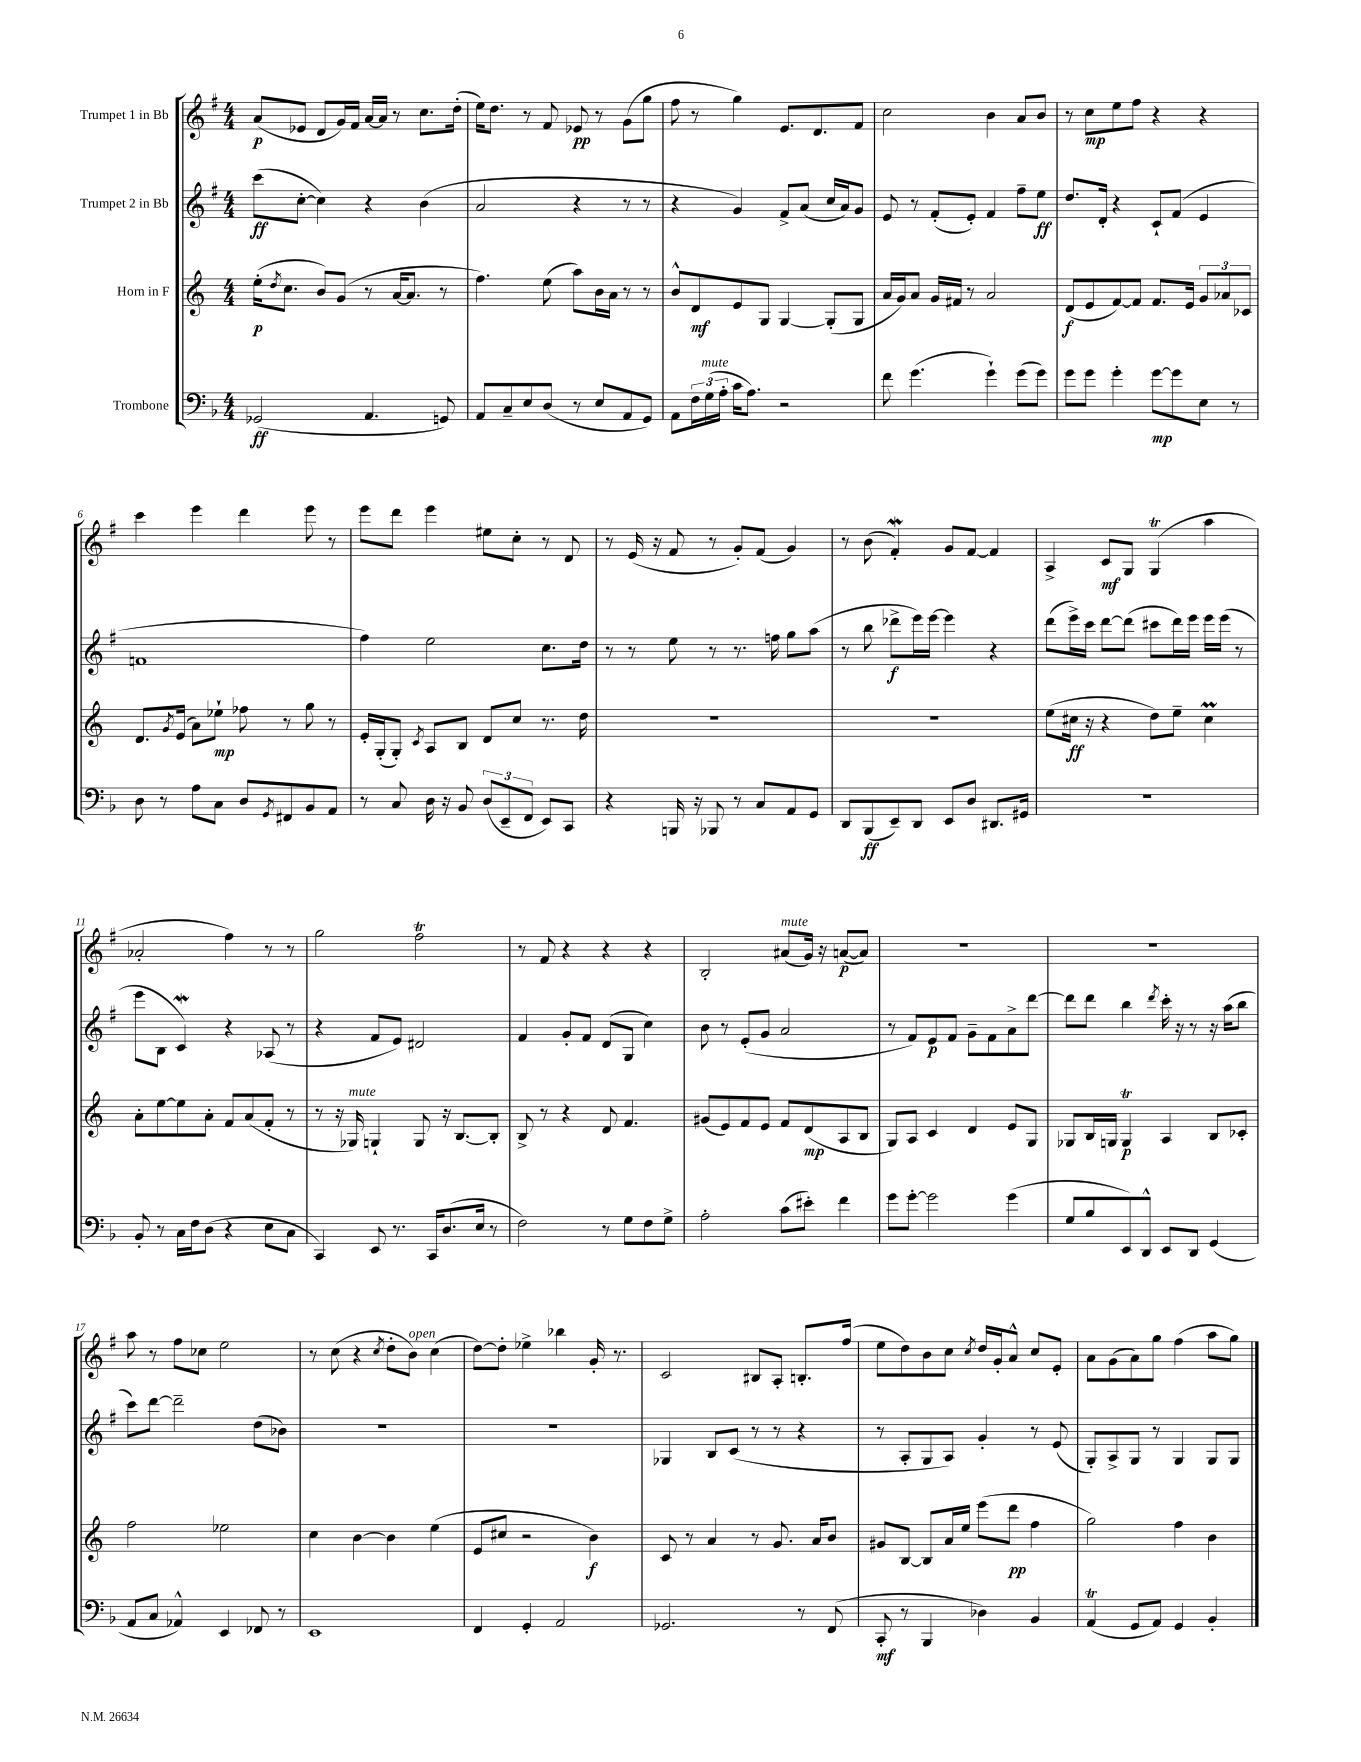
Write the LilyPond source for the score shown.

<<
\new StaffGroup <<
\new Staff = "s0" \with { instrumentName = "Trumpet 1 in Bb" } {
    \clef treble \key g \major \numericTimeSignature \time 4/4
    a'8\p( ees'8 d'8 g'16) fis'16 a'16~ a'16 r8 c''8. d''16-.( |
    e''16) d''8. r8 fis'8 ees'8\pp r8 g'8( g''8 |
    fis''8 r8 g''4) e'8. d'8. fis'8 |
    c''2 b'4 a'8 b'8 |
    r8 c''8\mp e''8 fis''8 r4 r4 |
    c'''4 e'''4 d'''4 e'''8 r8 |
    e'''8 d'''8 e'''4 eis''8 c''8-. r8 d'8 |
    r8 e'16( r16 fis'8 r8 g'8-.) fis'8( g'4) |
    r8 b'8( fis'4-.\mordent) g'8 fis'8~ fis'4 |
    a4-> c'8\mf g8 g4\trill( a''4 |
    aes'2-. fis''4) r8 r8 |
    g''2 fis''2\trill |
    r8 fis'8 r4 r4 r4 |
    b2-. ais'8^\markup { \italic "mute" }( g'16) r16 a'8~\p( a'8) |
    R1 |
    R1 |
    a''8 r8 fis''8 ces''8 e''2 |
    r8 c''8( r4 \acciaccatura { c''8 } d''8-. b'8^\markup { \italic "open" }) c''4( |
    d''8~) d''8-. ees''4-> bes''4 g'16-. r8. |
    c'2 bis8 a8-. b8.-. fis''16( |
    e''8 d''8) b'8 c''8 \acciaccatura { c''8 } d''16 g'16-. a'8-^ c''8 e'8-. |
    a'8 g'8( a'8) g''8 fis''4( a''8 g''8) \bar "|." |
}
\new Staff = "s1" \with { instrumentName = "Trumpet 2 in Bb" } {
    \clef treble \key g \major \numericTimeSignature \time 4/4
    c'''8\ff( c''8~-. c''4) r4 b'4( |
    a'2 r4 r8 r8 |
    r4 g'4) fis'8-> a'8( c''16 a'16) g'8 |
    e'8 r8 fis'8-.( e'8-.) fis'4 fis''8-- e''8\ff |
    d''8. d'16-. r4 c'8-! fis'8( e'4 |
    f'1 |
    fis''4) e''2 c''8. d''16 |
    r8 r8 e''8 r8 r8. f''16 g''8 a''8( |
    r8 b''8 des'''8->\f e'''16) e'''16~ e'''4 r4 |
    d'''8( e'''16->) c'''16 d'''8~ d'''8( cis'''8 d'''16) e'''16 e'''16 e'''16( r8 |
    e'''8 b8 c'4\mordent) r4 aes8( r8 |
    r4 fis'8 e'8) dis'2 |
    fis'4 g'8-. fis'8 d'8( g8 c''4) |
    b'8 r8 e'8-.( g'8 a'2 |
    r8 fis'8) e'8\p fis'8 g'8-- fis'8 a'8-> d'''8~ |
    d'''8 d'''8 b''4 \acciaccatura { d'''8 } c'''16-. r16 r8 r16 a''16( b''8 |
    c'''8) d'''8~ d'''2-- d''8( bes'8) |
    R1 |
    R1 |
    ges4 b8 c'8( r8 r8 r4 |
    r8 a8-. g8 a8) g'4-. r8 e'8( |
    g8-.) a8-> g8 r8 g4 g8 g8 \bar "|." |
}
\new Staff = "s2" \with { instrumentName = "Horn in F" } {
    \clef treble \key c \major \numericTimeSignature \time 4/4
    e''16-.\p( \acciaccatura { d''8 } c''8. b'8) g'8( r8 a'16~ a'8. r8 |
    f''4.) e''8( a''8) b'16 a'16 r8 r8 |
    b'8-^ d'8\mf e'8 g8 g4~ g8-.( g8 |
    a'16 g'16) a'8 g'16 fis'16 r8 a'2 |
    d'8\f( e'8 f'8~) f'8 f'8. e'16 \tuplet 3/2 { g'8 aes'8 ces'8 } |
    d'8. \acciaccatura { g'8 } e'16( a'8) ees''8-!\mp fes''8 r8 g''8 r8 |
    e'16-. g16-.( g8-.) \acciaccatura { c'8 } a8 b8 d'8 c''8 r8. d''16 |
    R1 |
    R1 |
    e''8( cis''16\ff r16 r4 d''8) e''8-- cis''4\prall |
    a'8-. e''8~ e''8 a'8-. f'8 a'8( f'8-. r8 |
    r8 r16 ges16^\markup { \italic "mute" }) g4-! g8 r16 b8.~ b8-. |
    b8-> r8 r4 d'8 f'4. |
    gis'8( e'8) f'8 e'8 f'8 d'8\mp( a8 b8 |
    g8) a8 c'4 d'4 e'8 g8 |
    ges8 b16 g16 g4\trill\p a4 b8 ces'8-. |
    f''2 ees''2 |
    c''4 b'4~ b'4 e''4( |
    e'8 cis''8 r2 b'4\f) |
    c'8 r8 a'4 r8 g'8. a'16 b'8 |
    gis'8 b8~ b8 a'16 e''16 e'''8( d'''8\pp f''4 |
    g''2) f''4 b'4 \bar "|." |
}
\new Staff = "s3" \with { instrumentName = "Trombone" } {
    \clef bass \key f \major \numericTimeSignature \time 4/4
    ges,2\ff( a,4. g,8) |
    a,8 c8-- e8 d8( r8 e8 a,8 g,8) |
    a,8 \tuplet 3/2 { f16 g16^\markup { \italic "mute" }( a16-. } c'16 a8.) r2 |
    f'8 g'4.( g'4-!) g'8( g'8) |
    g'8 g'8 g'4-. g'8~\mp g'8 e8 r8 |
    d8 r8 a8 c8 d8 \acciaccatura { g,8 } fis,8 bes,8 a,8 |
    r8 c8 d16 r16 bes,8 \tuplet 3/2 { d8( e,8-- f,8 } e,8) c,8 |
    r4 b,,16 r16 bes,,8 r8 c8 a,8 g,8 |
    d,8 bes,,8\ff( e,8--) d,8 e,8 d8 dis,8. gis,16 |
    r1 |
    bes,8-. r8 c16 f16 d8( r4 e8 c8 |
    c,4) e,8 r8. c,16 d8.( e16 r8 |
    f2) r8 g8 f8 g8-> |
    a2-. c'8( eis'8-.) f'4 |
    g'8 g'8~-. g'2 g'4( |
    g8 bes8 e,8) d,8-^ e,8 d,8 g,4( |
    a,8 c8 aes,4-^) e,4 fes,8 r8 |
    e,1 |
    f,4 g,4-. a,2 |
    ges,2. r8 f,8( |
    c,8-.\mf r8 bes,,4 des4) bes,4 |
    a,4\trill( g,8 a,8) g,4 bes,4-. \bar "|." |
}
>>
>>
